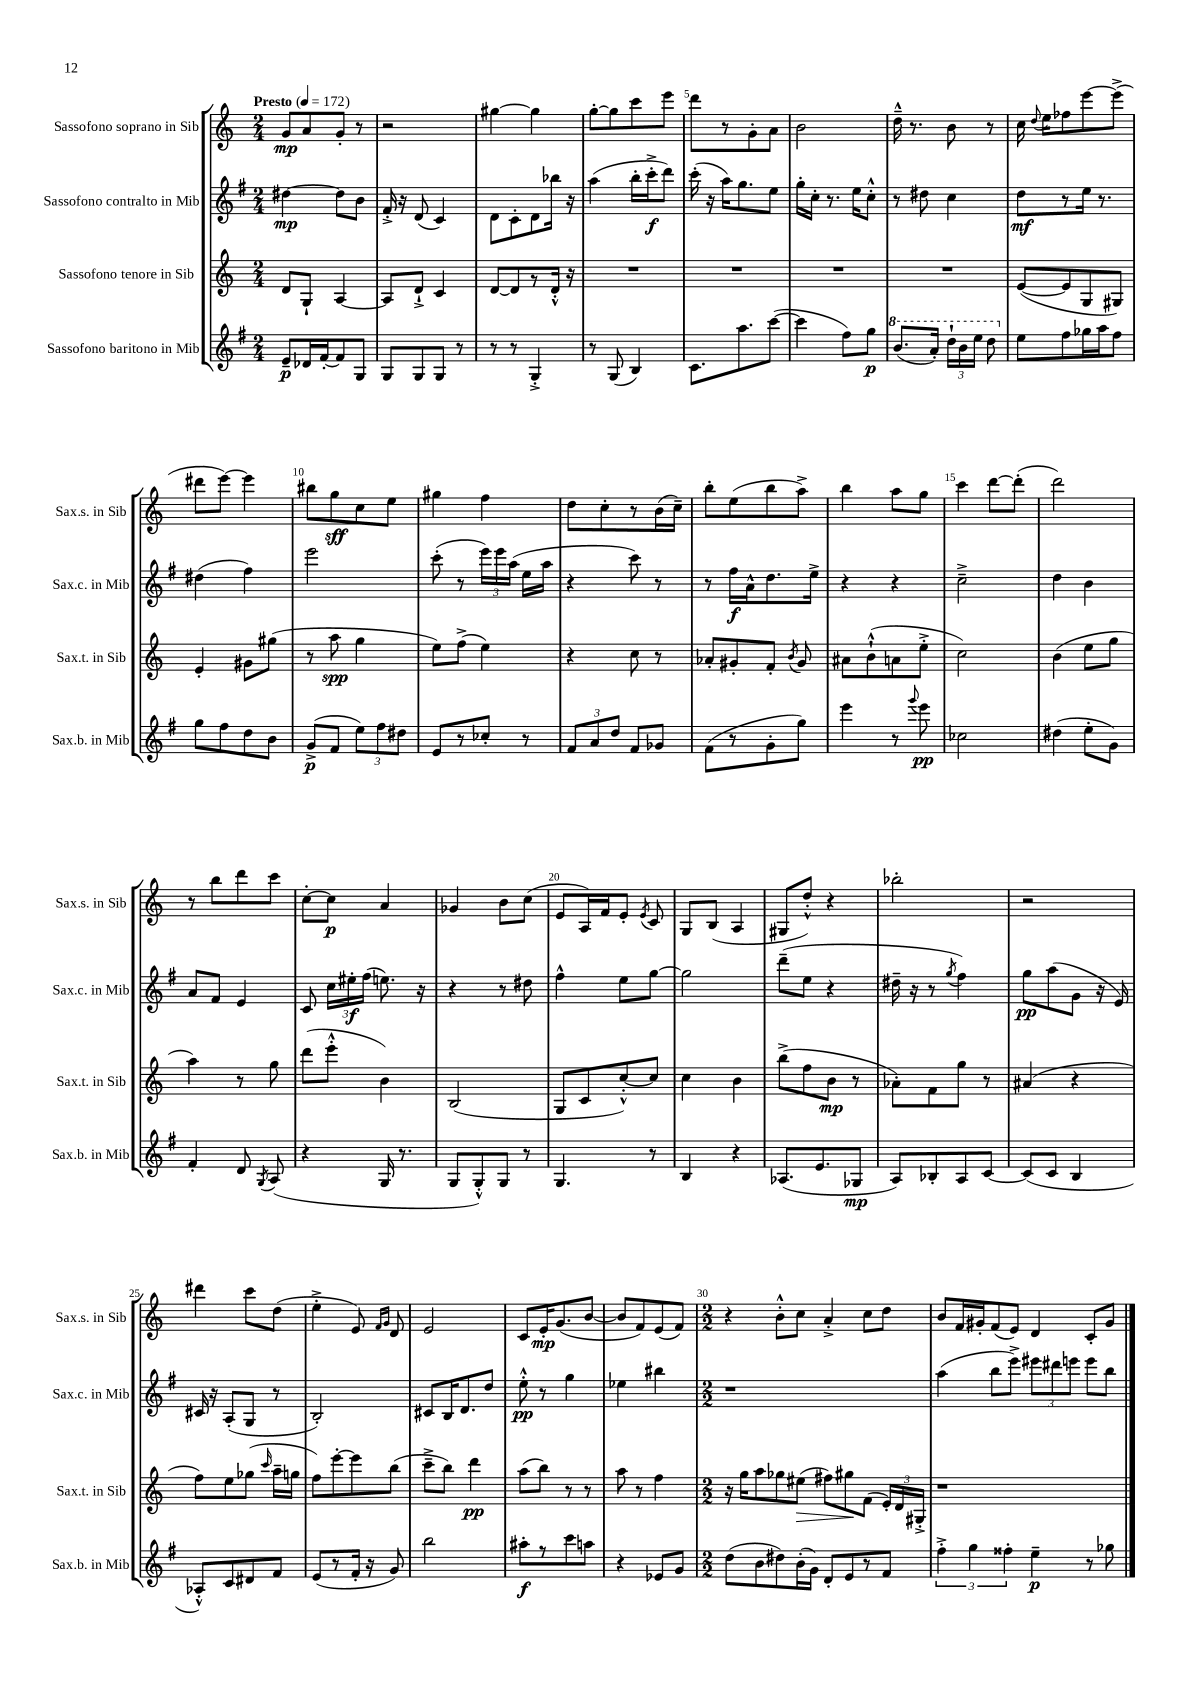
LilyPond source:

<<
\new StaffGroup <<
\new Staff = "s0" \with { instrumentName = "Sassofono soprano in Sib" shortInstrumentName = "Sax.s. in Sib" } {
    \clef treble \key c \major \numericTimeSignature \time 2/4 \tempo "Presto" 4 = 172
    \autoBeamOff g'8[\mp a'8 g'8]-. r8 |
    r2 |
    gis''4~ gis''4 |
    g''8[~-. g''8 c'''8 e'''8] |
    d'''8[ r8 g'8-. a'8] |
    b'2 |
    d''16---^ r8. b'8 r8 |
    c''16 \appoggiatura { d''8 } e''16[ fes''8 e'''8~ e'''8]->( |
    dis'''8[ e'''8]~) e'''4 |
    bis''8[ g''8\sff c''8 e''8] |
    gis''4 f''4 |
    d''8[ c''8-. r8 b'16( c''16]--) |
    b''8[-. e''8( b''8 a''8]->) |
    b''4 a''8[ g''8] |
    c'''4 d'''8[~ d'''8]-.( |
    d'''2) |
    r8 b''8[ d'''8 c'''8] |
    c''8[~-. c''8]\p a'4 |
    ges'4 b'8[ c''8]( |
    e'8[ a16) f'16 e'8]-. \acciaccatura { e'8 } c'8 |
    g8[ b8]( a4 |
    gis8[ d''8]-.-^) r4 |
    bes''2-. |
    r2 |
    dis'''4 c'''8[ d''8]( |
    e''4-.-> e'8) \grace { f'16[ g'16] } d'8 |
    e'2 |
    c'8[ e'16-.\mp g'8.( b'8]~ |
    b'8[ f'8) e'8( f'8]) |
    \numericTimeSignature \time 2/2 r4 b'8[-.-^ c''8] a'4-.-> c''8[ d''8] |
    b'8[ f'16 gis'16-. f'8( e'8]) d'4 c'8[-. gis'8] \bar "|." |
}
\new Staff = "s1" \with { instrumentName = "Sassofono contralto in Mib" shortInstrumentName = "Sax.c. in Mib" } {
    \clef treble \key g \major \numericTimeSignature \time 2/4
    \autoBeamOff dis''4~\mp dis''8[ b'8] |
    fis'16-.-> r16 d'8( c'4) |
    d'8[ c'8-. d'8 bes''16] r16 |
    a''4( b''16[-. c'''16-.->\f d'''8]) |
    c'''16-.( r16 a''16[) g''8. e''8] |
    g''16[-. c''16]-. r8. e''16[ c''8]-.-^ |
    r8 dis''8 c''4 |
    d''8[\mf r8 e''16] r8. |
    dis''4( fis''4) |
    e'''2 |
    c'''8-.( r8 \tuplet 3/2 { e'''16[) e'''16 a''16]( } e''16[ a''16] |
    r4 c'''8) r8 |
    r8 fis''16[\f a'16-^ d''8. e''16]-> |
    r4 r4 |
    c''2---> |
    d''4 b'4 |
    a'8[ fis'8] e'4 |
    c'8 \tuplet 3/2 { c''16[ eis''16-.\f fis''16]( } e''8.) r16 |
    r4 r8 dis''8 |
    fis''4-^ e''8[ g''8]~ |
    g''2 |
    d'''8[--( e''8] r4 |
    dis''16-- r16 r8 \acciaccatura { g''8 } fis''4) |
    g''8[\pp a''8( g'8] r16 e'16) |
    cis'16 r16 a8[-.( g8] r8 |
    b2-.) |
    cis'8[ b16 d'8. d''8] |
    e''8-.-^\pp r8 g''4 |
    ees''4 bis''4 |
    \numericTimeSignature \time 2/2 r1 |
    a''4( b''8[ e'''8]->) \tuplet 3/2 { eis'''8[ dis'''8 e'''8] } e'''8[ b''8] \bar "|." |
}
\new Staff = "s2" \with { instrumentName = "Sassofono tenore in Sib" shortInstrumentName = "Sax.t. in Sib" } {
    \clef treble \key c \major \numericTimeSignature \time 2/4
    \autoBeamOff d'8[ g8]-! a4~ |
    a8[ d'8]-!-> c'4 |
    d'8[~ d'8 r8 d'16]-.-^ r16 |
    R2 |
    R2 |
    R2 |
    R2 |
    e'8[~( e'8 g8 gis8]) |
    e'4-. gis'8[ gis''8]( |
    r8 a''8\spp g''4 |
    e''8[) f''8]->( e''4) |
    r4 c''8 r8 |
    aes'8[-. gis'8-. f'8]-. \acciaccatura { b'8 } gis'8 |
    ais'8[ b'8-!-^( a'8 e''8]-.-> |
    c''2) |
    b'4( e''8[ g''8] |
    a''4) r8 g''8 |
    d'''8[( e'''8]-.-^ b'4) |
    b2( |
    g8[ c'8 c''8~-.-^) c''8] |
    c''4 b'4 |
    b''8[->( f''8 b'8]\mp r8 |
    aes'8[-.) f'8 g''8] r8 |
    ais'4( r4 |
    f''8[) e''8 ges''8]( \grace { c'''16 } a''16[-- g''16] |
    f''8[) e'''8~-. e'''8 b''8]( |
    c'''8[---> b''8]) d'''4\pp |
    a''8[( b''8]) r8 r8 |
    a''8 r8 f''4 |
    \numericTimeSignature \time 2/2 r16 g''16[ a''8 ges''8 eis''8]\>( fis''8[) gis''8\! f'8]( \tuplet 3/2 { e'16[-.) d'16 gis16]-.-> } |
    r1 \bar "|." |
}
\new Staff = "s3" \with { instrumentName = "Sassofono baritono in Mib" shortInstrumentName = "Sax.b. in Mib" } {
    \clef treble \key g \major \numericTimeSignature \time 2/4
    \autoBeamOff e'8[--\p des'16 fis'16~-. fis'8 g8] |
    g8[ g8 g8] r8 |
    r8 r8 g4-.-> |
    r8 g8( b4) |
    c'8.[ a''8. c'''8]~( |
    c'''4 fis''8[) g''8]\p |
    \ottava #1 b''8.[( a''16]-.) \tuplet 3/2 { d'''16[-! b''16 e'''16] } d'''8 \ottava #0 |
    e''8[ fis''8 ges''16 a''16 fis''8] |
    g''8[ fis''8 d''8 b'8] |
    g'8[->\p( fis'8] \tuplet 3/2 { e''8[) fis''8 dis''8] } |
    e'8[ r8 ces''8]-. r8 |
    \tuplet 3/2 { fis'8[ a'8 d''8] } fis'8[ ges'8] |
    fis'8[( r8 g'8-. g''8]) |
    e'''4 r8 \appoggiatura { g'''8 } e'''8\pp |
    ces''2 |
    dis''4( e''8[-. g'8]) |
    fis'4-. d'8 \acciaccatura { g8 } a8( |
    r4 g16 r8. |
    g8[ g8-.-^) g8] r8 |
    g4. r8 |
    b4 r4 |
    aes8.[( e'8. ges8]\mp |
    a8[) bes8-. a8 c'8]~ |
    c'8[( c'8] b4 |
    aes8[-.-^) c'8 dis'8 fis'8] |
    e'8[( r8 fis'16]-. r16 g'8) |
    b''2 |
    ais''8[-.\f r8 c'''8 a''8] |
    r4 ees'8[ g'8] |
    \numericTimeSignature \time 2/2 d''8[( b'8 dis''8) b'16-.( g'16]) d'8[-. e'8 r8 fis'8] |
    \tuplet 3/2 { fis''4-.-> g''4 fisis''4-. } e''4--\p r8 ges''8 \bar "|." |
}
>>
>>
\layout { \context { \Score \override BarNumber.break-visibility = ##(#f #t #t) barNumberVisibility = #(every-nth-bar-number-visible 5) } }
